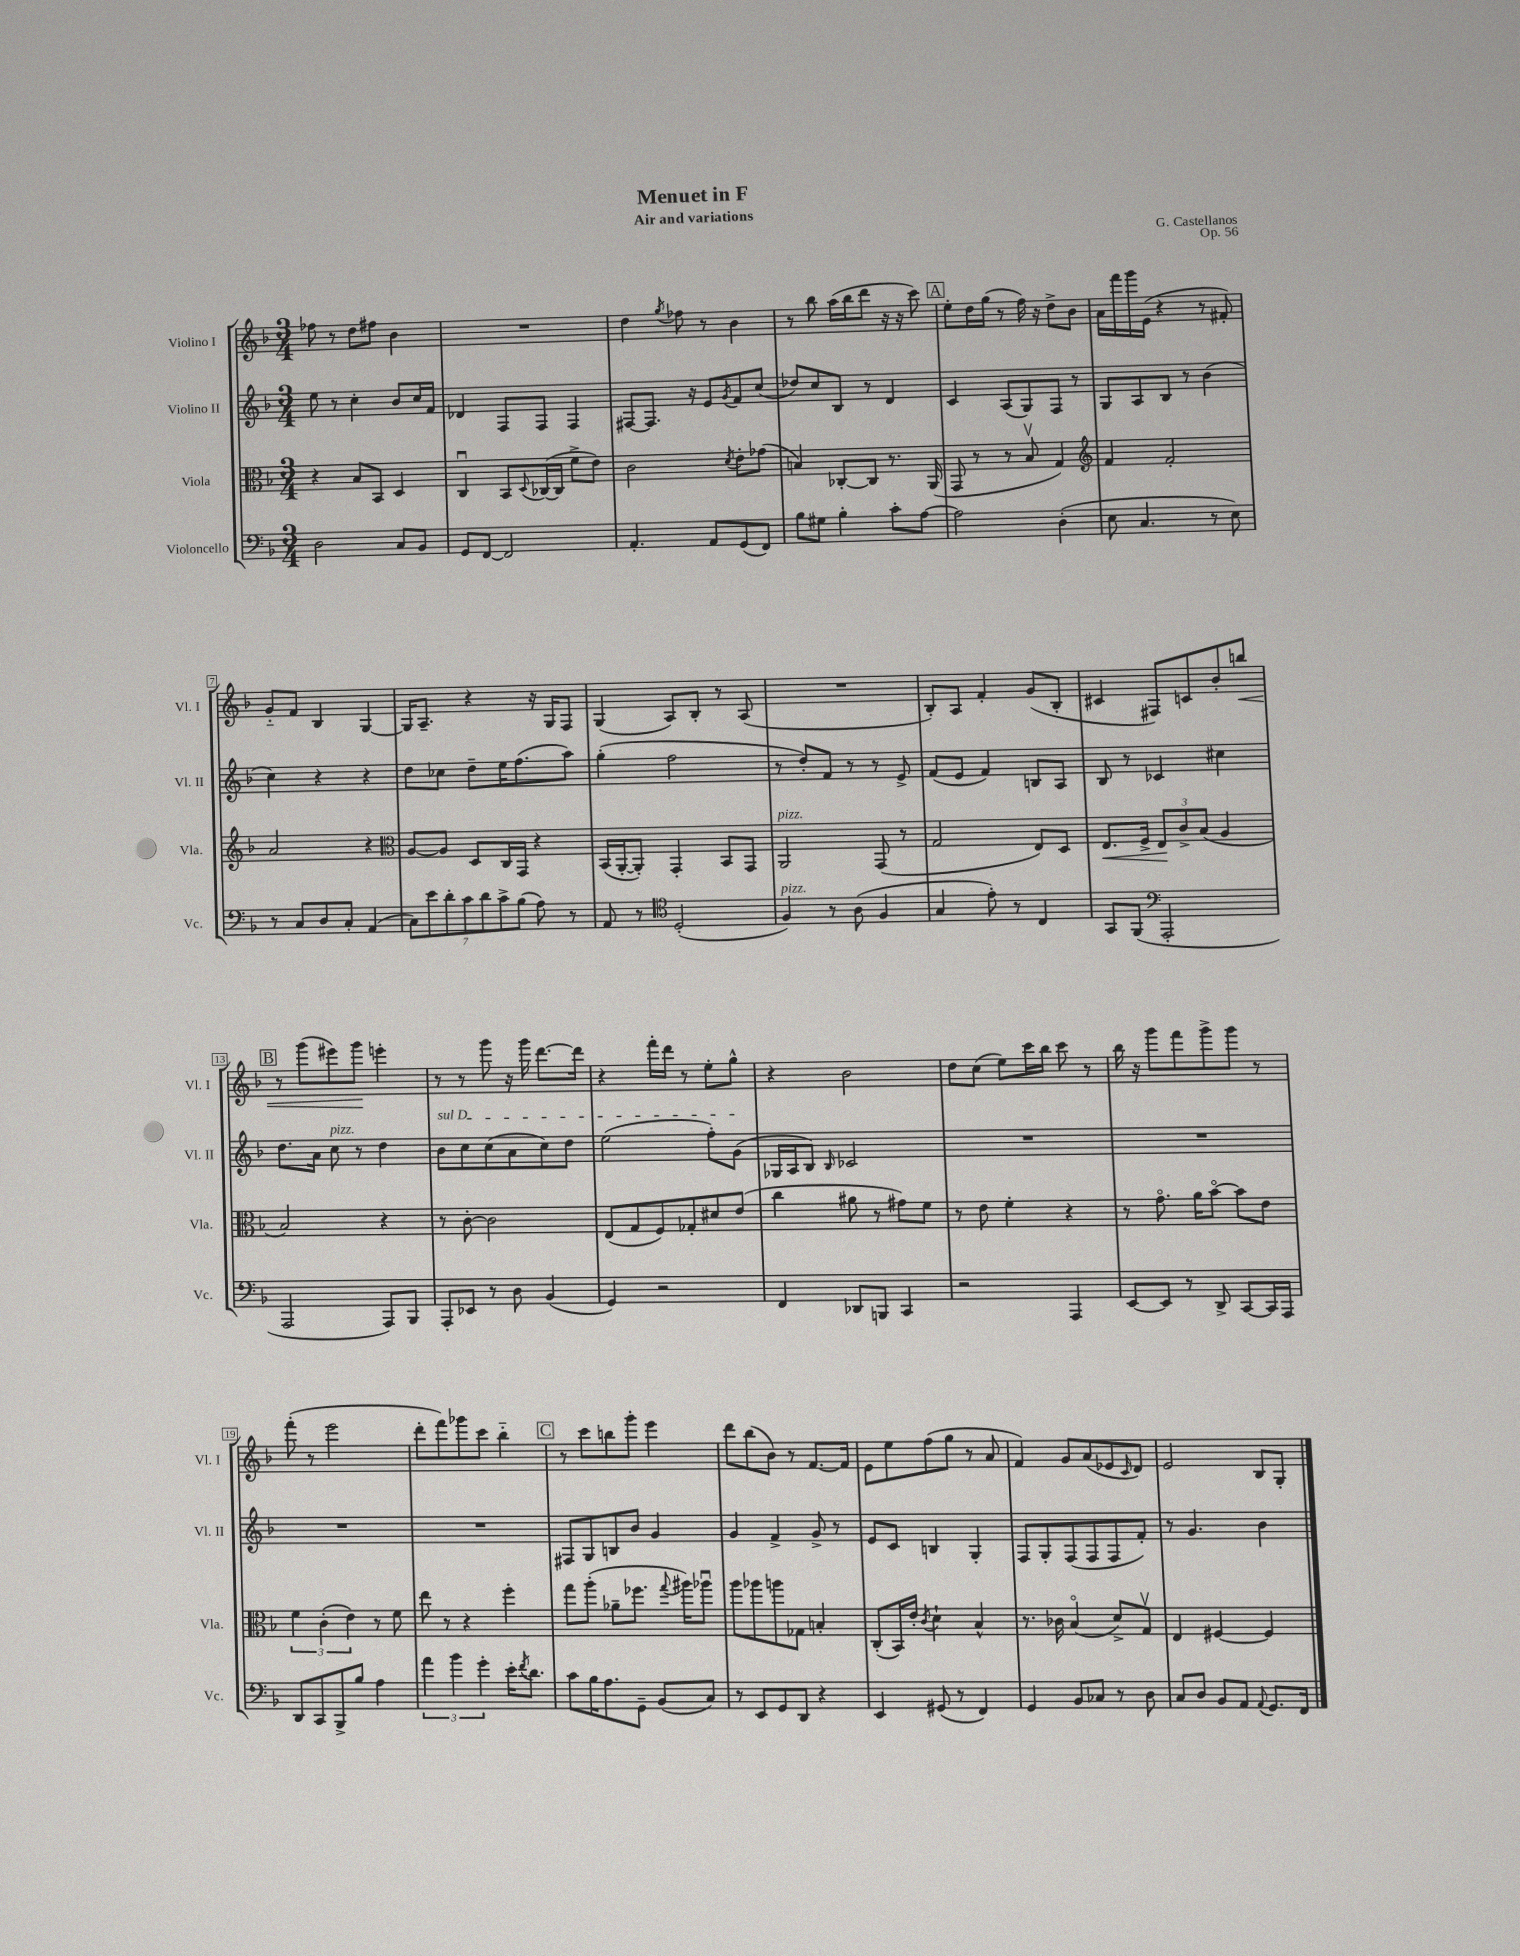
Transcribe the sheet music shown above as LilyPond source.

\header { title = "Menuet in F" composer = "G. Castellanos" subtitle = "Air and variations" opus = "Op. 56" }
<<
\new StaffGroup <<
\new Staff = "s0" \with { instrumentName = "Violino I" shortInstrumentName = "Vl. I" } {
    \clef treble \key f \major \numericTimeSignature \time 3/4
    fes''8 r8 d''8 fis''8 bes'4 |
    R2. |
    d''4 \acciaccatura { g''8 } fes''8 r8 bes'4 |
    r8 bes''8 a''16( bes''16 d'''8 r16 r16 c'''8) |
    \mark \markup { \box "A" } e''8-. d''16 g''16( r8 f''16) r16 d''8-> bes'8 |
    a'16 f'''16 g'''16 e'16( r4 r8 fis'8-.) |
    g'8-_ f'8 bes4 g4~ |
    g16 a8.-- r4 r16 g16 f8 |
    g4( a8) bes8-. r8 a8( |
    R2. |
    bes8-.) a8 f'4-. g'8( bes8-. |
    cis'4 fis8) c'8 bes'8-. b''8\< |
    \mark \markup { \box "B" } r8 g'''8( eis'''8) g'''8\! e'''4-. |
    r8 r8 g'''8 r16 g'''16 d'''8.~ d'''16 |
    r4 f'''16-. d'''16 r8 e''8-. g''8-^ |
    r4 bes'2 |
    d''8 c''8( e''8) c'''16 bes''16 c'''8 r8 |
    bes''16 r16 g'''8 f'''8 g'''8-> g'''8 r8 |
    f'''8-.( r8 e'''2 |
    d'''8-. f'''8) ges'''8 c'''8 bes''4-_ |
    \mark \markup { \box "C" } r8 c'''8 b''8 g'''8-. e'''4 |
    d'''8 bes''8( bes'8) r8 f'8.~ f'16 |
    e'8 e''8 f''8( g''8 r8 a'8 |
    f'4) g'8 a'8( ees'8 \grace { c'16 } d'8) |
    e'2 bes8 g8-. \bar "|." |
}
\new Staff = "s1" \with { instrumentName = "Violino II" shortInstrumentName = "Vl. II" } {
    \clef treble \key f \major \numericTimeSignature \time 3/4
    e''8 r8 c''4-. bes'8 c''16 f'16 |
    des'4 f8 f8 f4 |
    fis8~ fis8. r16 e'8 \acciaccatura { g'8 } f'8 c''8( |
    des''8) c''8 bes8 r8 d'4 |
    \mark \markup { \box "A" } c'4 a8( g8) f8 r8 |
    g8 a8 bes8 r8 bes'4( |
    c''4) r4 r4 |
    d''8 ces''8 d''8-- e''16 f''8.( a''8) |
    g''4-.( f''2 |
    r8 d''8-.) f'8 r8 r8 e'8-> |
    f'8( e'8 f'4) b8 a8 |
    bes8 r8 ces'4 cis''4 |
    \mark \markup { \box "B" } d''8. a'16 c''8^\markup { \italic "pizz." } r8 d''4 |
    \once \override TextSpanner.bound-details.left.text = \markup { \italic "sul D" } bes'8\startTextSpan c''8 c''8( a'8 c''8) d''8 |
    e''2( f''8-.) g'8\stopTextSpan( |
    ges16 a16 bes8) \grace { bes16 } ces'2 |
    R2. |
    R2. |
    R2. |
    R2. |
    \mark \markup { \box "C" } fis8 g8 b8 bes'8 g'4 |
    g'4 f'4-> g'8-> r8 |
    e'8 c'8 b4 g4-. |
    f8 g8-. f8( f8 f8 f'8-.) |
    r8 g'4. bes'4 \bar "|." |
}
\new Staff = "s2" \with { instrumentName = "Viola" shortInstrumentName = "Vla." } {
    \clef alto \key f \major \numericTimeSignature \time 3/4
    r4 bes8 bes,8 d4 |
    c4\downbow bes,8 \appoggiatura { d8 } ces16~( ces16 f'8-> e'8) |
    c'2 \acciaccatura { d'8 } e'8-. ges'8( |
    b4) ces8~-. ces8 r8. a,16( |
    \mark \markup { \box "A" } g,8 r8 r8 bes8\upbow g4) |
    \clef treble f'4 f'2-. |
    a'2 r4 |
    \clef alto a8~ a8 d8 c16 g,16 r4 |
    bes,16( a,16~-. a,8-.) g,4-. bes,8 g,8 |
    a,2^\markup { \italic "pizz." } g,8( r8 |
    g2 e8) d8 |
    e8.\< f16-> \tuplet 3/2 { e8\! c'8-> bes8( } a4 |
    \mark \markup { \box "B" } bes2) r4 |
    r8 c'8~-. c'2 |
    e8( g8 f8) ges8-. dis'8 e'8( |
    c''4 ais'8 r8 gis'8) f'8 |
    r8 e'8 f'4-. r4 |
    r8 g'8.\flageolet a'16 bes'8~\flageolet bes'8 e'8 |
    \tuplet 3/2 { f'4 c'4-.( e'4) } r8 f'8 |
    e''8 r8 r4 f''4-. |
    \mark \markup { \box "C" } g''8 a''8-.( aes'8-- fes''8. \appoggiatura { g''8 } ais''16) aes''8\downbow |
    a''8 aes''8 a''8 ges8 b4-. |
    c8-.( bes,16) e'16-. \acciaccatura { c'8 } d'4-! bes4-^ |
    r8. ces'16 bes4\flageolet( d'8->) g8\upbow |
    e4 fis4~ fis4 \bar "|." |
}
\new Staff = "s3" \with { instrumentName = "Violoncello" shortInstrumentName = "Vc." } {
    \clef bass \key f \major \numericTimeSignature \time 3/4
    d2 c8 bes,8 |
    g,8 f,8~ f,2 |
    a,4.-. a,8 g,8( f,8) |
    bes8 gis8 bes4-. c'8-. a8~ |
    \mark \markup { \box "A" } a2 d4-.( |
    e8 c4. r8 e8) |
    r8 c8 d8 c8-. a,4( |
    \tuplet 7/4 { c8) e'8 d'8-. c'8 d'8 c'8-> bes8( } a8) r8 |
    a,8 r8 \clef tenor d2-.( |
    f4^\markup { \italic "pizz." }) r8 a8( f4 |
    g4 e'8-.) r8 c4 |
    g,8 f,8( \clef bass a,,2-. |
    \mark \markup { \box "B" } a,,2 a,,8) bes,,8 |
    a,,8-. ees,8 r8 d8 bes,4( |
    g,4) r2 |
    f,4 des,8 b,,8 c,4 |
    r2 a,,4 |
    e,8~ e,8 r8 d,8-> c,8~ c,16 a,,16 |
    d,8 c,8 bes,,8-> bes8 a4 |
    \tuplet 3/2 { a'4 bes'4 g'4-. } e'16-. \acciaccatura { f'8 } d'8. |
    \mark \markup { \box "C" } c'8 bes16 a8. g,8-- bes,8( c8) |
    r8 e,8 g,8 d,8 r4 |
    e,4 gis,8( r8 f,4) |
    g,4 bes,8 ces8 r8 d8 |
    c8 d8 bes,8 a,8 \appoggiatura { a,8 } g,8. f,16 \bar "|." |
}
>>
>>
\layout { \context { \Score \override BarNumber.stencil = #(make-stencil-boxer 0.1 0.3 ly:text-interface::print) } }
